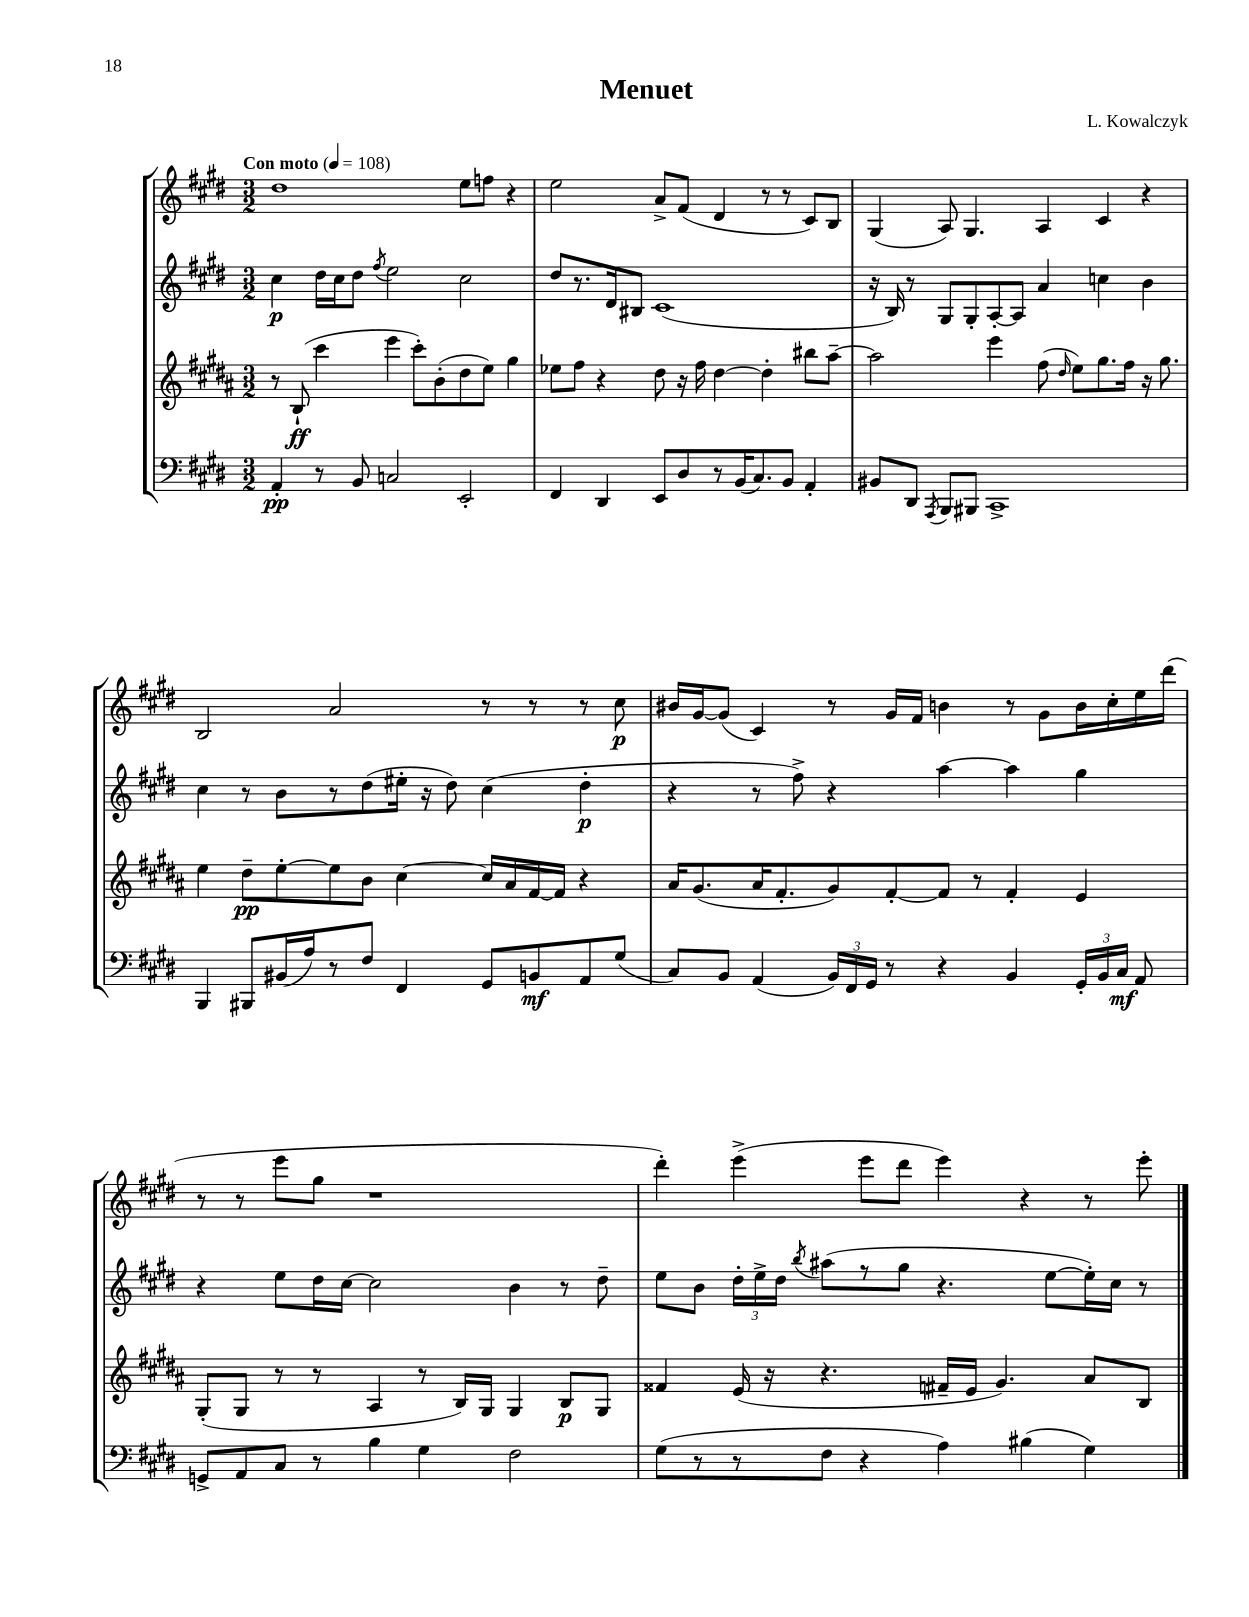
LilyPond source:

\header { title = "Menuet" composer = "L. Kowalczyk" }
<<
\new StaffGroup <<
\new Staff = "s0" {
    \clef treble \key e \major \numericTimeSignature \time 3/2 \tempo "Con moto" 4 = 108
    \autoBeamOff dis''1 e''8[ f''8] r4 |
    e''2 a'8[-> fis'8]( dis'4 r8 r8 cis'8[) b8] |
    gis4( a8) gis4. a4 cis'4 r4 |
    b2 a'2 r8 r8 r8 cis''8\p |
    bis'16[ gis'16~ gis'8]( cis'4) r8 gis'16[ fis'16] b'4 r8 gis'8[ b'16 cis''16-. e''16 dis'''16]( |
    r8 r8 e'''8[ gis''8] r1 |
    dis'''4-.) e'''4->( e'''8[ dis'''8] e'''4) r4 r8 e'''8-. \bar "|." |
}
\new Staff = "s1" {
    \clef treble \key e \major \numericTimeSignature \time 3/2
    \autoBeamOff cis''4\p dis''16[ cis''16 dis''8] \acciaccatura { fis''8 } e''2 cis''2 |
    dis''8[ r8. dis'16 bis8] cis'1( |
    r16 b16) r8 gis8[ gis8-. a8~-. a8] a'4 c''4 b'4 |
    cis''4 r8 b'8[ r8 dis''8( eis''16]-. r16 dis''8) cis''4( dis''4-.\p |
    r4 r8 fis''8->) r4 a''4~ a''4 gis''4 |
    r4 e''8[ dis''16 cis''16]~ cis''2 b'4 r8 dis''8-- |
    e''8[ b'8] \tuplet 3/2 { dis''16[-. e''16-> dis''16] } \acciaccatura { b''8 } ais''8[( r8 gis''8] r4. e''8[~ e''16-.) cis''16] r8 \bar "|." |
}
\new Staff = "s2" {
    \clef treble \key b \major \numericTimeSignature \time 3/2
    \autoBeamOff r8 b8-!\ff( cis'''4 e'''4 cis'''8[-.) b'8-.( dis''8 e''8]) gis''4 |
    ees''8[ fis''8] r4 dis''8 r16 fis''16 dis''4~ dis''4-. bis''8[ ais''8]~-- |
    ais''2 e'''4 fis''8( \grace { dis''16 } e''8[) gis''8. fis''16] r16 gis''8. |
    e''4 dis''8[--\pp e''8~-. e''8 b'8] cis''4~ cis''16[ ais'16 fis'16~ fis'16] r4 |
    ais'16[ gis'8.( ais'16 fis'8.-. gis'8) fis'8~-. fis'8] r8 fis'4-. e'4 |
    gis8[-.( gis8] r8 r8 ais4 r8 b16[) gis16] gis4 b8[\p gis8] |
    fisis'4 e'16( r16 r4. fis'16[-- e'16] gis'4.) ais'8[ b8] \bar "|." |
}
\new Staff = "s3" {
    \clef bass \key e \major \numericTimeSignature \time 3/2
    \autoBeamOff a,4-.\pp r8 b,8 c2 e,2-. |
    fis,4 dis,4 e,8[ dis8 r8 b,16( cis8.) b,8] a,4-. |
    bis,8[ dis,8] \acciaccatura { a,,8 } b,,8[ bis,,8] cis,1-> |
    b,,4 bis,,8[ bis,16( a16) r8 fis8] fis,4 gis,8[ b,8\mf a,8 gis8]( |
    cis8[) b,8] a,4( \tuplet 3/2 { b,16[) fis,16 gis,16] } r8 r4 b,4 \tuplet 3/2 { gis,16[-. b,16 cis16]\mf } a,8 |
    g,8[-> a,8 cis8] r8 b4 gis4 fis2 |
    gis8[( r8 r8 fis8] r4 a4) bis4( gis4) \bar "|." |
}
>>
>>
\layout { \context { \Score \remove "Bar_number_engraver" } }
